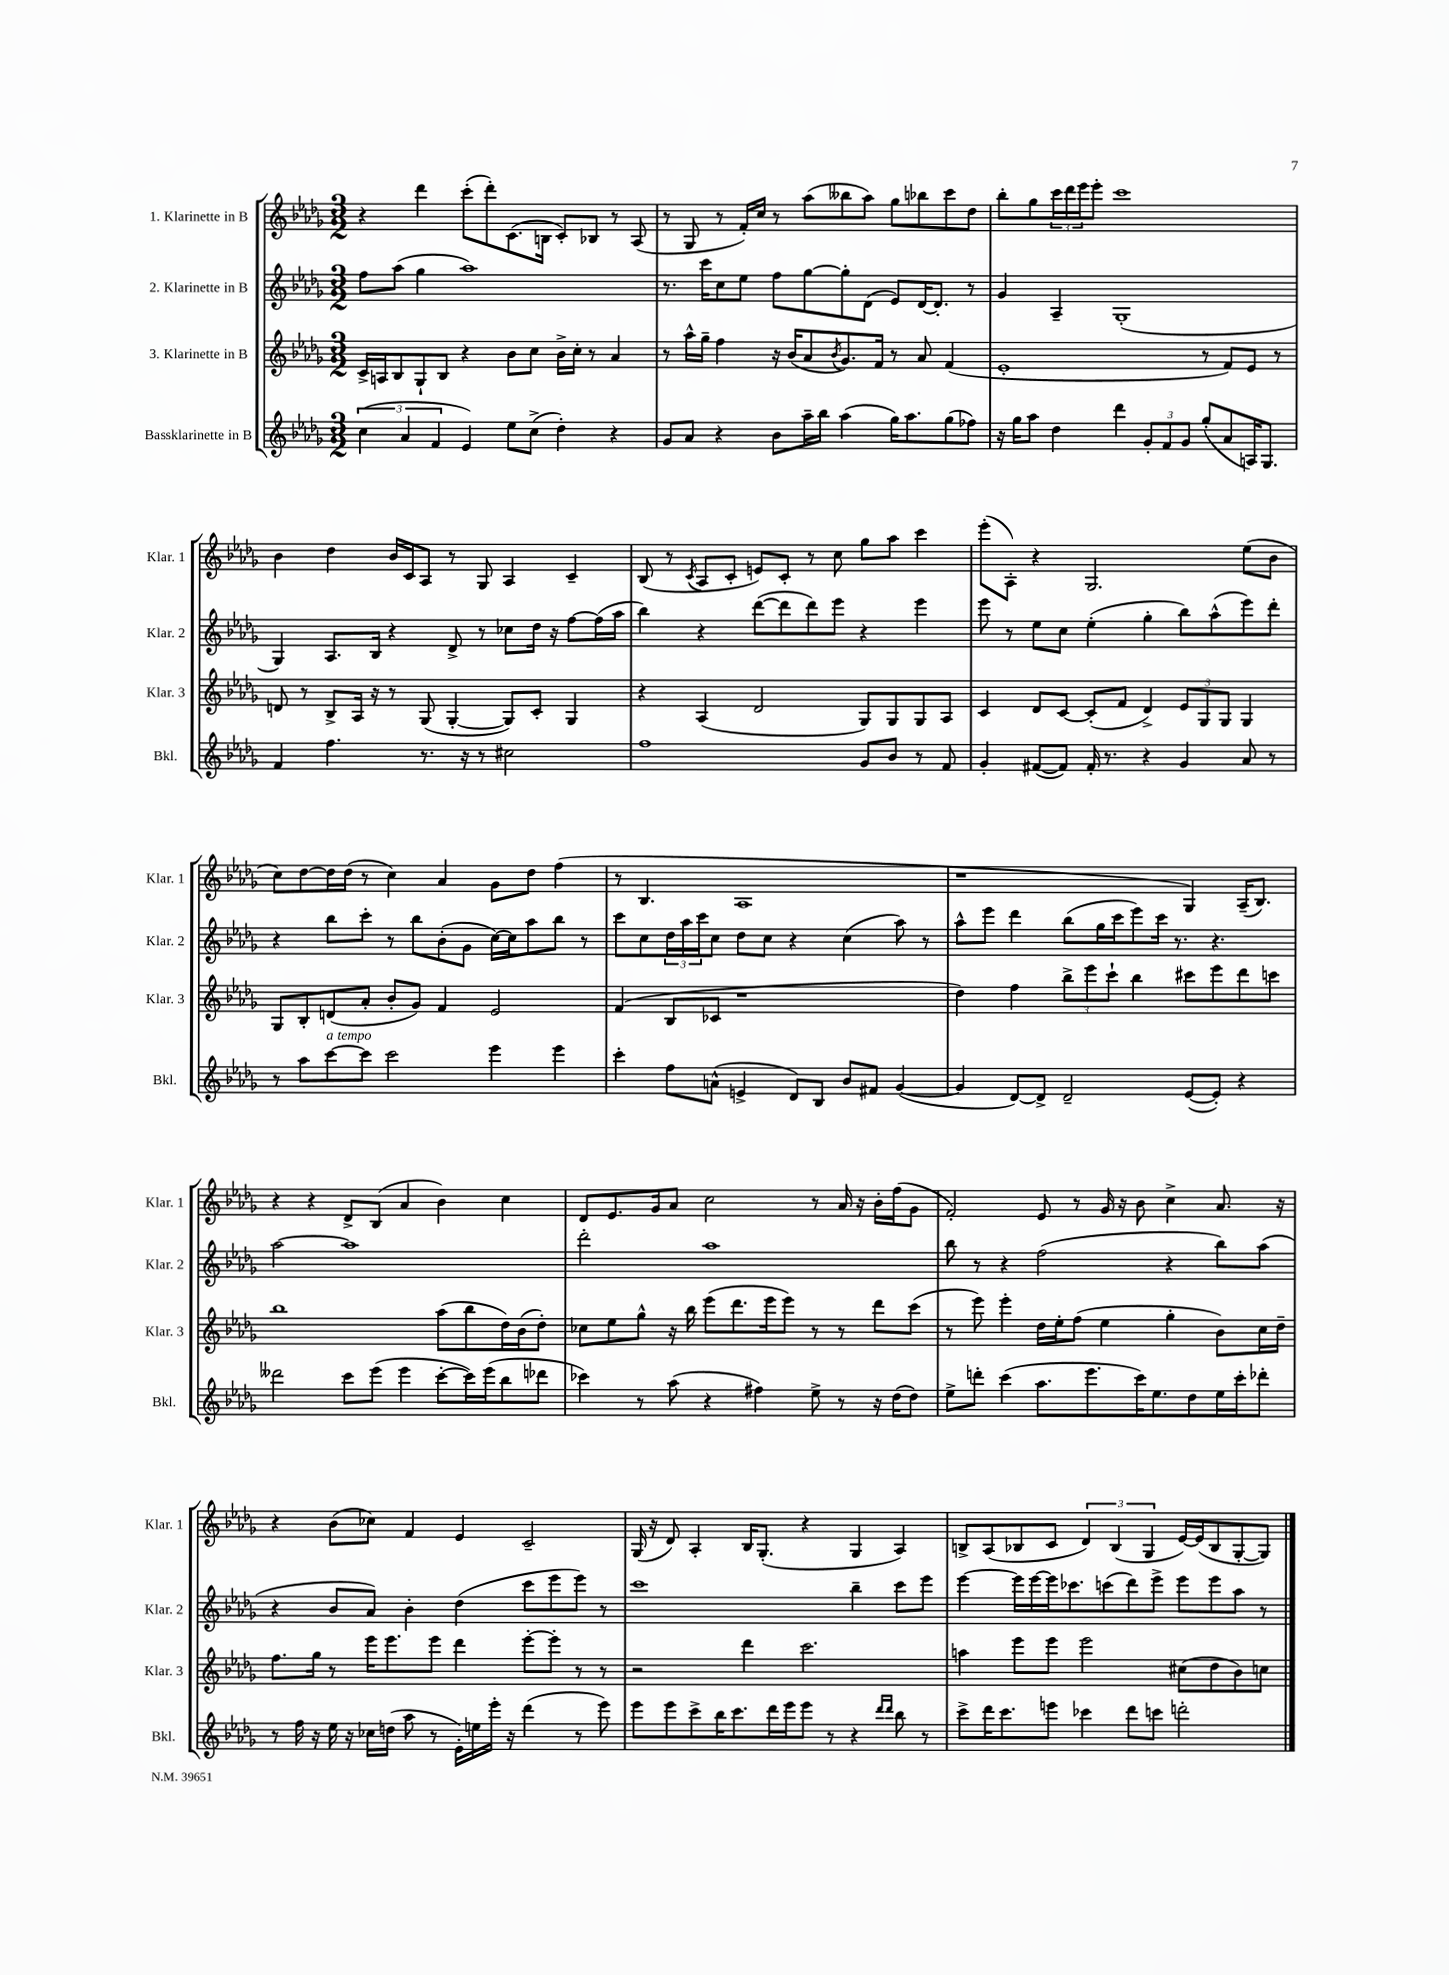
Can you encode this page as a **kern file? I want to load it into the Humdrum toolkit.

**kern	**kern	**kern	**kern
*part4	*part3	*part2	*part1
*staff4	*staff3	*staff2	*staff1
*I"Bassklarinette in B	*I"3. Klarinette in B	*I"2. Klarinette in B	*I"1. Klarinette in B
*I'Bkl.	*I'Klar. 3	*I'Klar. 2	*I'Klar. 1
*clefG2	*clefG2	*clefG2	*clefG2
*k[b-e-a-d-g-]	*k[b-e-a-d-g-]	*k[b-e-a-d-g-]	*k[b-e-a-d-g-]
*M3/2	*M3/2	*M3/2	*M3/2
=1	=1	=1	=1
(6cc\	16c^/LL	8ff\L	4r
.	16An/J	.	.
.	8B-/	(8aa-\J	.
6a-/	.	.	.
.	8G-`/	4gg-\	4ddd-\
6f/	.	.	.
.	8B-/J	.	.
4e-/)	4r	1aa-)	(8ccc'\L
.	.	.	8ddd-'\)
8ee-\L	8b-\L	.	(8.c\
(8cc^\J	8cc\J	.	.
.	.	.	16Bn\Jk
4dd-'\)	16b-^\LL	.	8c'/L)
.	16cc'\JJ	.	.
.	8r	.	8B-X/J
4r	4a-/	.	8r
.	.	.	(8A-/
=2	=2	=2	=2
8g-/L	8r	8.r	8r
8a-/J	16aa-^^\LL	.	8G-/
.	16gg-~\JJ	16ccc\KL	.
4r	4ff\	8cc\	8r
.	.	8ee-\J	16f'/LL)
.	.	.	16cc/JJ
8b-\L	16r	8ff\L	8r
.	(16b-/KL	.	.
16aa-~\L	8a-/	[8gg-\	(8aa-\L
16bb-\JJ	.	.	.
.	8qb-/	.	.
(4aa-\	8.g-/)	8gg-'\]	8bb--X\
.	.	(8d-\J	8aa-\J)
.	16f/Jk	.	.
16gg-\KL)	8r	8e-/L)	8gg-\L
8.aa-\	.	.	.
.	8a-/	[16d-/K	8bb-X\
.	.	8.d-'/J]	.
(8gg-\	(4f/	.	8ccc\
8ff-X\J)	.	8r	8dd-\J
=3	=3	=3	=3
16r	1e-'	4g-/	8bb-'\L
16gg-\KL	.	.	.
8aa-\J	.	.	8gg-\
4dd-\	.	4A-~/	24ccc\L
.	.	.	24ddd-\
.	.	.	24eee-\J
.	.	.	8eee-'\J
4ddd-\	.	(1G-'	1ccc
12g-'/L	.	.	.
12f/	.	.	.
12g-/J	.	.	.
(8gg-'/L	8r	.	.
8a-/	8f/L)	.	.
16An/K)	8e-/J	.	.
8.G-/J	.	.	.
.	8r	.	.
!!LO:LB:g=z
=4	=4	=4	=4
4f/	8dn/	4G-/)	4b-\
.	8r	.	.
4.ff\	8B-^/L	8.A-/L	4dd-\
.	16A-/Jk	.	.
.	16r	16B-/Jk	.
.	8r	4r	16b-/LL
.	.	.	16c/J
8.r	(8G-/	.	8A-/J
.	[4G-'/	8d-^/	8r
16r	.	.	.
8r	.	8r	8G-/
2cc#X\	8G-/L])	8cc-X\L	4A-/
.	8c'/J	16dd-\Jk	.
.	.	16r	.
.	4G-/	[8ff\L	4c~/
.	.	(16ff\L]	.
.	.	16aa-\JJ	.
=5	=5	=5	=5
1ff	4r	4bb-\)	(8B-/
.	.	.	8r
.	.	.	8qc/
.	(4A-/	4r	8A-/L
.	.	.	8c'/J
.	2d-/	([8ddd-\L	8en/L)
.	.	8ddd-\]	8c'/J
.	.	8ddd-\)	8r
.	.	8eee-\J	8cc\
8g-/L	8G-/L)	4r	8gg-\L
8b-/J	8G-/	.	8aa-\J
8r	8G-/	4eee-\	4ccc\
8f/	8A-/J	.	.
=6	=6	=6	=6
4g-'/	4c/	8eee-\	(8eee-'\L
.	.	8r	8A-'\J)
([8f#X/L	8d-/L	8ee-\L	4r
8f#/J])	[8c/J	8cc\J	.
16f#'/	(8c'/L]	(4ee-'\	2.G-/
8.r	.	.	.
.	8f/J	.	.
4r	4d-^/)	4gg-'\	.
4g-/	12e-/L	8bb-\L)	.
.	12G-/	.	.
.	.	(8aa-^^\	.
.	12G-/J	.	.
8a-/	4G-/	8eee-\)	(8ee-\L
8r	.	8ddd-'\J	8b-\J
!!LO:LB:g=z
=7	=7	=7	=7
8r	8G-/L	4r	8cc\L)
8aa-\L	8B-'/	.	[8dd-\
!LO:TX:a:i:t=a tempo	!	!	!
[8ccc\	(8dn/	8bb-\L	16dd-\L]
.	.	.	(16dd-\JJ
8ccc\J]	8a-'/J	8ccc'\J	8r
2ccc\	8b-'/L	8r	4cc\)
.	8g-/J)	8bb-\L	.
.	4f/	(8b-'\	4a-/
.	.	8g-\J	.
4eee-\	2e-/	[16cc\LL)	8g-\L
.	.	16cc\J]	.
.	.	8aa-\	8dd-\J
4eee-\	.	8bb-\J	(4ff\
.	.	8r	.
=8	=8	=8	=8
4ccc'\	(4f/	8ccc\L	8r
.	.	8cc\	4.B-/
8ff\L	8B-/L	24dd-\L	.
.	.	24aa-\	.
.	.	24ccc\J	.
(8an^^\J	8c-X/J	8cc\J	.
4en^/	1r	8dd-\L	1A-
.	.	8cc\J	.
8d-/L)	.	4r	.
8B-/J	.	.	.
8b-/L	.	(4cc\	.
8f#X/J	.	.	.
([4g-/	.	8aa-\)	.
.	.	8r	.
=9	=9	=9	=9
4g-/]	4dd-\)	8aa-^^\L	1r
.	.	8eee-\J	.
[8d-/L)	4ff\	4ddd-\	.
8d-^/J]	.	.	.
2d-~/	12bb-^\L	(8bb-\L	.
.	12eee-\	.	.
.	.	16gg-\L	.
.	12ccc`\J	.	.
.	.	16ccc\J	.
.	4bb-\	8eee-\)	.
.	.	16ccc\Jk	.
.	.	8.r	.
([8e-/L	8ccc#X\L	.	4G-/)
8e-'/J])	8eee-\	4.r	.
4r	8ddd-\	.	(16A-~/KL
.	.	.	8.B-/J)
.	8cccn\J	.	.
!!LO:LB:g=z
=10	=10	=10	=10
2ddd--X\	1bb-	[2aa-\	4r
.	.	.	4r
8ccc\L	.	1aa-]	8d-^/L
(8eee-\J	.	.	(8B-/J
4eee-\	.	.	4a-/
[8ccc'\L	(8aa-\L	.	4b-\)
16ccc\L])	8bb-\	.	.
(16eee-\J	.	.	.
8bb-\	16dd-\L)	.	4cc\
.	(16b-\J	.	.
8ddd-X\J	8dd-'\J)	.	.
=11	=11	=11	=11
4ccc-X\)	8cc-X\L	2ddd-'\	8d-/L
.	8ee-\	.	8.e-/
8r	8gg-^^\J	.	.
.	.	.	16g-/k
(8aa-\	16r	.	8a-/J
.	16bb-\	.	.
4r	(8eee-\L	1aa-	2cc\
.	8.ddd-\	.	.
4ff#X\)	.	.	.
.	16eee-\k	.	.
.	8eee-\J)	.	.
8ee-^\	8r	.	8r
8r	8r	.	16a-/
.	.	.	16r
16r	8ddd-\L	.	16b-'\LL
(16dd-\KL	.	.	(16ff\J
8dd-\J)	(8ccc\J	.	8g-\J
=12	=12	=12	=12
8ee-^\L	8r	8bb-\	2f'/)
8dddn'\J	8eee-\)	8r	.
(4ccc\	4eee-'\	4r	.
8.aa-\L	16dd-\LL	(2ff\	8e-/
.	16ee-'\J	.	.
.	(8ff\J	.	8r
8.eee-\	.	.	.
.	4ee-\	.	16g-/
.	.	.	16r
16ccc\K)	.	.	8b-\
8.ee-\	.	.	.
.	4gg-'\	4r	4cc^\
8dd-\	.	.	.
16ee-\L	8b-\L)	8bb-\L)	8.a-/
16ccc'\J	.	.	.
8ddd-X'\J	16cc\L	(8aa-\J	.
.	16dd-~\JJ	.	16r
!!LO:LB:g=z
=13	=13	=13	=13
8r	8.ff\L	4r	4r
16ff\	.	.	.
16r	16gg-\Jk	.	.
16ee-\	8r	8b-/L	(8b-\L
16r	.	.	.
16cc-X\LL	16eee-\KL	8a-/J)	8cc-X\J)
(16ddn\JJ	8.eee-\	.	.
8aa-\	.	4b-'\	4f/
8r	8eee-\J	.	.
16e-'\LL)	4ddd-\	(4dd-\	4e-/
16een\	.	.	.
16eee-'\JJ	.	.	.
16r	.	.	.
(4ddd-\	[8eee-'\L	8ccc\L	2c~/
.	8eee-'\J]	8eee-\	.
8r	8r	8eee-\J)	.
8eee-\)	8r	8r	.
=14	=14	=14	=14
8eee-\L	2r	1ccc	(16G-/
.	.	.	16r
8eee-\	.	.	8d-/)
8ccc^\	.	.	4A-'/
16bb-\K	.	.	.
8.ccc\	.	.	.
.	4ddd-\	.	16B-/KL
.	.	.	(8.G-'/J
16ddd-\L	.	.	.
16eee-\J	.	.	.
8eee-\J	2.ccc\	.	4r
8r	.	.	.
4r	.	4bb-~\	4G-/
16qqddd-/LL	.	.	.
16qqddd-/JJ	.	.	.
8bb-\	.	8ccc\L	4A-/)
8r	.	8eee-\J	.
=15	=15	=15	=15
8ccc^\L	4aan\	[4eee-\	8Bn^/L
16ddd-\K	.	.	(8A-/
8.ccc\	.	.	.
.	8eee-\L	16eee-\LL]	8B-X/
.	.	[16eee-\	.
8eeen\J	8eee-\J	16eee-\J]	8c/J
.	.	8.ccc-X\	.
4ccc-X\	2eee-\	.	6d-/)
.	.	(8cccn\	.
.	.	.	(6B-/
8ddd-\L	.	8ddd-\)	.
.	.	.	6G-/
8cccn\J	.	8eee-^\J	.
2dddn'\	(8cc#X\L	8eee-\L	[16e-/LL)
.	.	.	(16e-/J]
.	8dd-\	8eee-\	8B-/
.	8b-\)	8aa-\J	[8G-'/
.	8ccn\J	8r	8G-/J])
==	==	==	==
*-	*-	*-	*-
